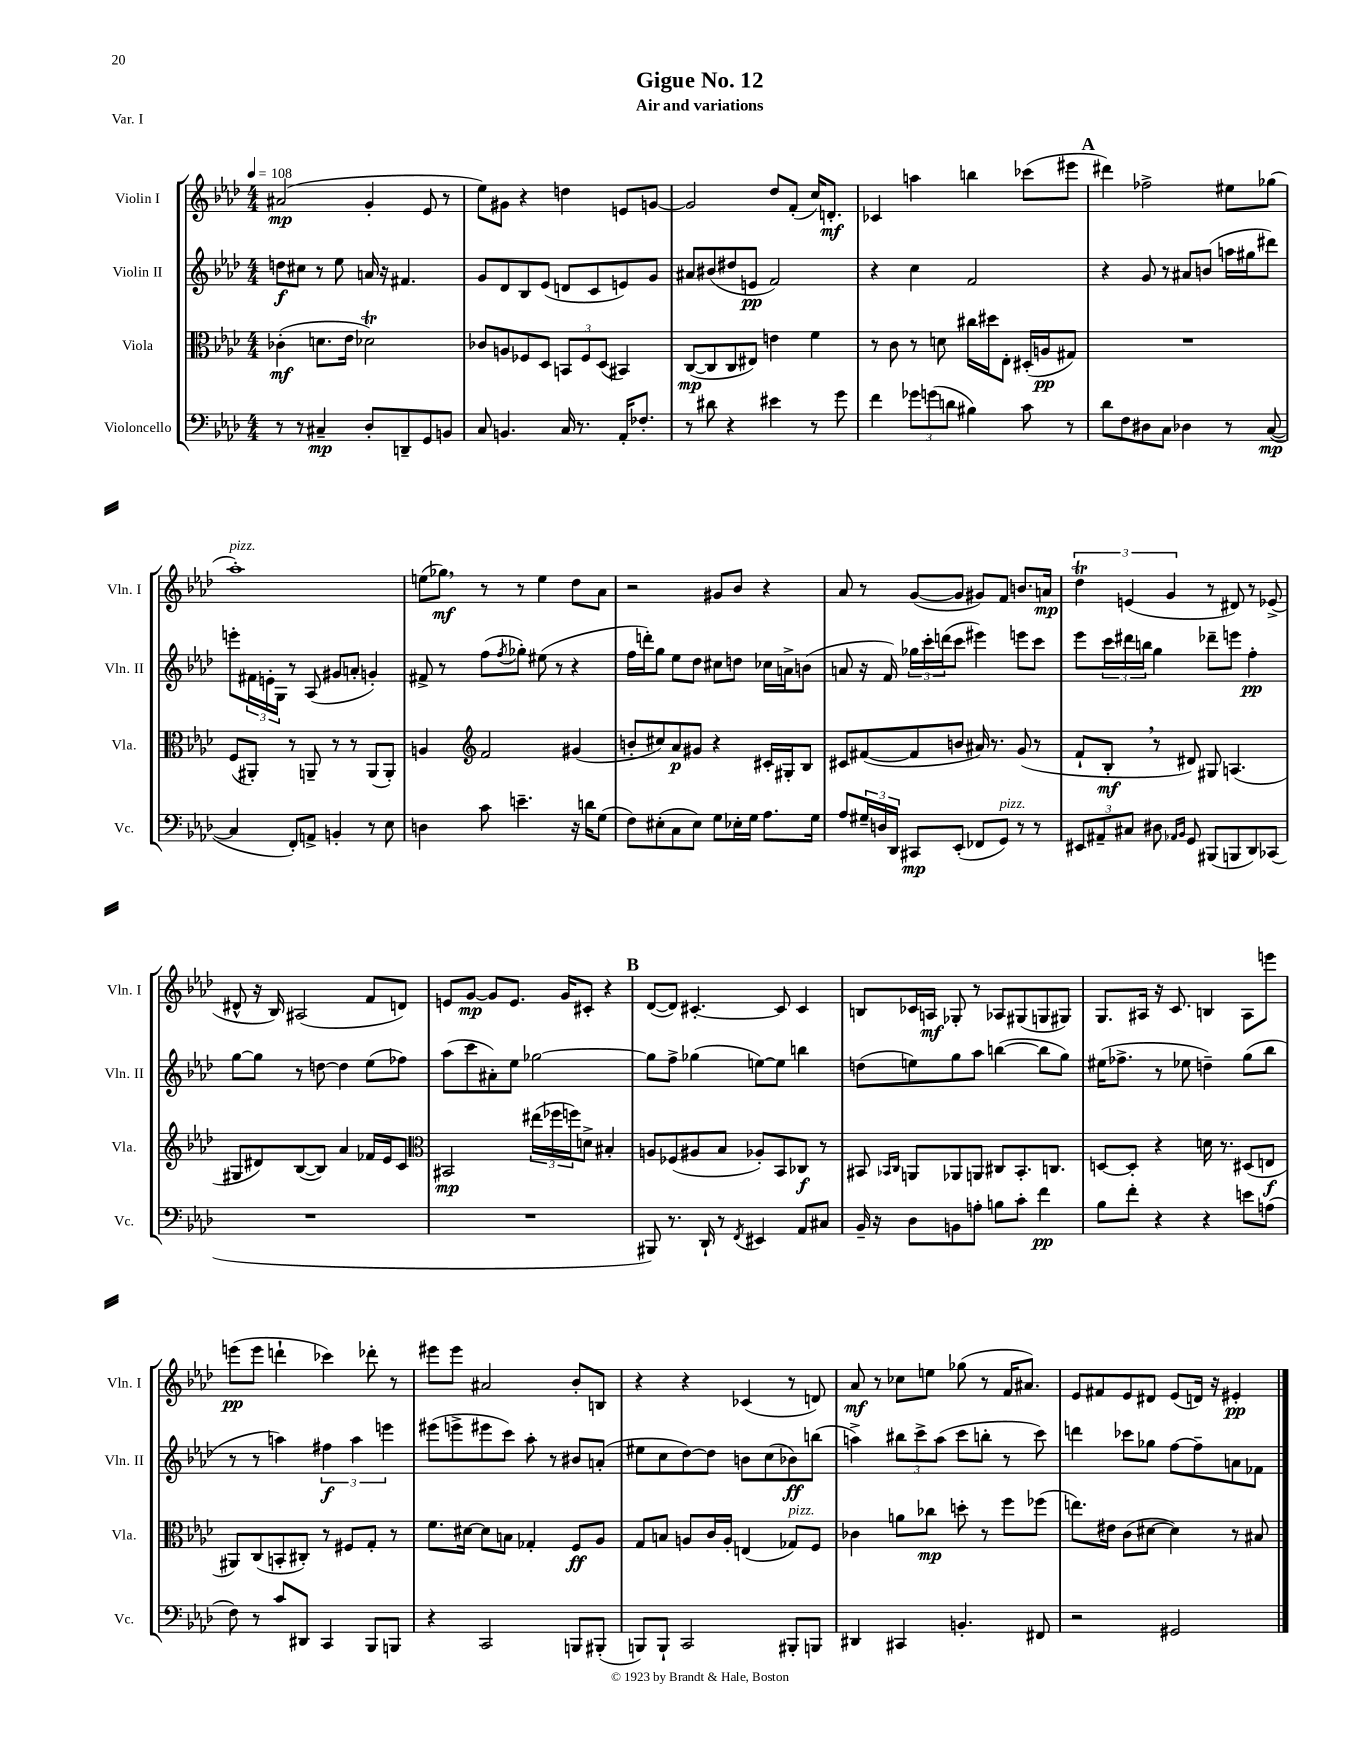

**kern	**kern	**kern	**kern
*staff4	*staff3	*staff2	*staff1
*clefF4	*clefC3	*clefG2	*clefG2
*k[b-e-a-d-]	*k[b-e-a-d-]	*k[b-e-a-d-]	*k[b-e-a-d-]
*M4/4	*M4/4	*M4/4	*M4/4
*MM108	*MM108	*MM108	*MM108
8r	(4c-'	8dd	(2a#
8r	.	8cc#	.
4C#~	8.d	8r	.
.	.	8ee-	.
.	16e-	.	.
8D-'	2d-)	16a	4g'
.	.	16r	.
8DD~	.	4.f#	.
8GG	.	.	8e-
8BB	.	.	8r
=	=	=	=
8C	8c-	8g	8ee-)
4.BB	8A	8d-	8g#
.	8F-	8B-	4r
.	8D-	(8e-	.
16C	12BB	8d	4dd
8.r	.	.	.
.	12F-	.	.
.	.	8c	.
.	(12D-	.	.
16AA-'	4BB#)	8e)	8e
8.F-'	.	.	.
.	.	8g	[8g
=	=	=	=
8r	([8C	8a#	2g]
8d#	8C]	(8b#	.
4r	8C	8dd#	.
.	8E#)	8e	.
4e#	4e	2f)	8dd-
.	.	.	(8f'
8r	4f	.	16cc)
.	.	.	8.d'
8g	.	.	.
=	=	=	=
4f	8r	4r	4c-
.	8c	.	.
12g-	8r	4cc	4aa
(12g	.	.	.
.	8d	.	.
12d	.	.	.
4B#)	16cc#	2f	4bb
.	16dd#	.	.
.	8E-'	.	.
8c	(16D#'	.	(8ccc-
.	16A	.	.
8r	8G#)	.	8eee#
=	=	=	=
8d-	1r	4r	4ddd#)
8F	.	.	.
8D#	.	8g	2ff-^
8C	.	8r	.
4D-	.	8a#	.
.	.	(8b	.
8r	.	16aa	8ee#
.	.	16gg#	.
([8C	.	8ddd#)	(8gg-
=	=	=	=
4C]	(8F	8eee'	1aa-')
.	8AA#')	24f#	.
.	.	24e'	.
.	.	24G	.
8FF')	8r	8r	.
8AA^	8AA~	(8A-	.
4BB'	8r	8g#	.
.	8r	8a'	.
8r	(8AA	4g')	.
8E-	8AA')	.	.
=	=	=	=
4D	4A	8f#^	(8ee
.	.	8r	8gg-)
*	*clefG2	*	*
8c	2f	(8ff	8r
.	.	8qff	.
4.e~	.	8gg-')	8r
.	.	(8ee#	4ee
.	.	8r	.
16r	(4g#	4r	8dd-
16d	.	.	.
(8G	.	.	8a-
=	=	=	=
8F)	8b'	16ff	2r
.	.	16ddd')	.
(8E#'	8cc#)	8gg	.
8C	8a-	8ee-	.
8E#)	8g#	8dd-	.
8G	4r	8cc#	8g#
16E-'	.	8dd	8b-
16G	.	.	.
8.A-	16c#'	16cc-	4r
.	16G#'	16a^	.
.	8B-	(8b	.
16G	.	.	.
=	=	=	=
8A-	8c#	8a	8a-
24G#~	([8f#	16r	8r
24D	.	.	.
.	.	16f)	.
24DD-	.	.	.
8CC#	8f#]	24gg-	([8g
.	.	24ccc'	.
.	.	(24ddd	.
(8EE-'	8b	8ccc	8g]
8FF-	16a#)	4eee#)	8g#)
.	8.r	.	.
8GG)	.	.	8f
8r	(8g	8eee	8.b
8r	8r	8ccc	.
.	.	.	16a
=	=	=	=
12EE#	8f`	8eee-	6dd-
12AA#~	.	.	.
.	8B-'	24ccc	.
12C#	.	24ddd#	(6e
.	.	24bb	.
8D#	8r	4gg	.
.	.	.	6g
16qqAA-	.	.	.
16qqBB-	.	.	.
8GG	8d#)	.	.
(8BBB#	8G#	8ddd-~	8r
8BBB	(4.A	8eee	8d#)
8DD-)	.	4ff'	8r
(8CC-	.	.	(8e-^
=	=	=	=
1r	8G#	[8gg	8d#^^
.	8d#)	8gg]	16r
.	.	.	16B-)
.	([8B-	8r	(2A#
.	8B-])	[8dd	.
.	4a-	4dd]	.
.	16f-	(8ee-	8f
.	16e-	.	.
.	8c	8ff-)	8d)
=	=	=	=
*	*clefC3	*	*
1r	2BB#	(8aa-	8e
.	.	8ccc	[8g
.	.	8a#')	8g]
.	.	8ee-	8.e
.	(24ee#	[2gg-	.
.	24ff-	.	.
.	.	.	16g
.	24ff)	.	.
.	8d^	.	8c#'
.	4B#'	.	4r
=	=	=	=
8BBB#)	8A	8gg-]	([8d-
8.r	(8F-	8ff^	8d-])
.	8A#	(4gg-	[4.c#'
16DD-`	.	.	.
8r	8B-	.	.
8qFF	.	.	.
4EE#	8A-')	[8ee)	.
.	8BB-	8ee]	8c#]
8AA-	8C-	4bb	4c#
8C#	8r	.	.
=	=	=	=
16BB-~	8BB#	(8dd	8B
16r	.	.	.
.	16qqBB-	.	.
.	16qqC	.	.
8D-	8AA	8ee)	16c-
.	.	.	16A
8BB	8AA-	8gg	8G-'
8A'	8AA	8aa-	8r
8B	8C#	([4bb	8A-
8c'	8.BB-'	.	(8G#
4f	.	8bb]	8G
.	8.C	.	.
.	.	8gg)	8G#)
=	=	=	=
8B-	[8D	(16ee#	8.G
.	.	8.ff-^	.
8f'	8D']	.	.
.	.	.	16A#
4r	4r	8r	16r
.	.	.	8.c
.	.	8ee-	.
4r	16d	4dd~)	4B
.	8.r	.	.
8e	(8D#	(8gg	8A#
(8A	8E	8bb-	8eee
=	=	=	=
8F)	8AA#)	8r	(8eee
8r	(8C	8r	8eee
8c	8BB'	4aa)	4ddd`
8DD#	8C#')	.	.
4CC	8r	6ff#	4ccc-)
.	8F#	.	.
.	.	6aa	.
8BBB-	8G'	.	8ddd-'
.	.	6eee	.
8BBB	8r	.	8r
=	=	=	=
4r	8.f	(8eee#	8eee#
.	.	8eee^	8eee#
.	[16d#	.	.
2CC	8d#]	8eee#	2a#
.	8B	8ccc)	.
.	4G-'	8aa-'	.
.	.	8r	.
8BBB	8F	8b#	8b-'
(8BBB#'	8A-	(8a'	8B
=	=	=	=
8BBB)	8G	8ee#	4r
8BBB`	8B	8cc	.
2CC	8A	[8dd-)	4r
.	16c	8dd-]	.
.	16A'	.	.
.	(4E	8b	(4c-
.	.	(8cc	.
8BBB#'	8G-)	8b-)	8r
8BBB	8F	(8bb	8d)
=	=	=	=
4DD#	4c-	4aa^)	8a-
.	.	.	8r
4CC#	8a	12bb#	8cc-
.	.	12ccc^	.
.	8cc-	.	8ee
.	.	(12aa	.
4.BB'	8dd'	8ccc	(8gg-
.	8r	8bb'	8r
.	8ff	8r	16f
.	.	.	8.a#)
8FF#	(8ff-	8ccc)	.
=	=	=	=
2r	8.ee)	4ddd	8e-
.	.	.	8f#
.	16e#	.	.
.	(8c	8ccc-	8e-
.	[8d#	8gg-	8d#
2GG#	4d#])	[8ff	(8e-
.	.	8ff~]	16d)
.	.	.	16r
.	8r	8a	4e#'
.	8B#	8f-	.
==	==	==	==
*-	*-	*-	*-
